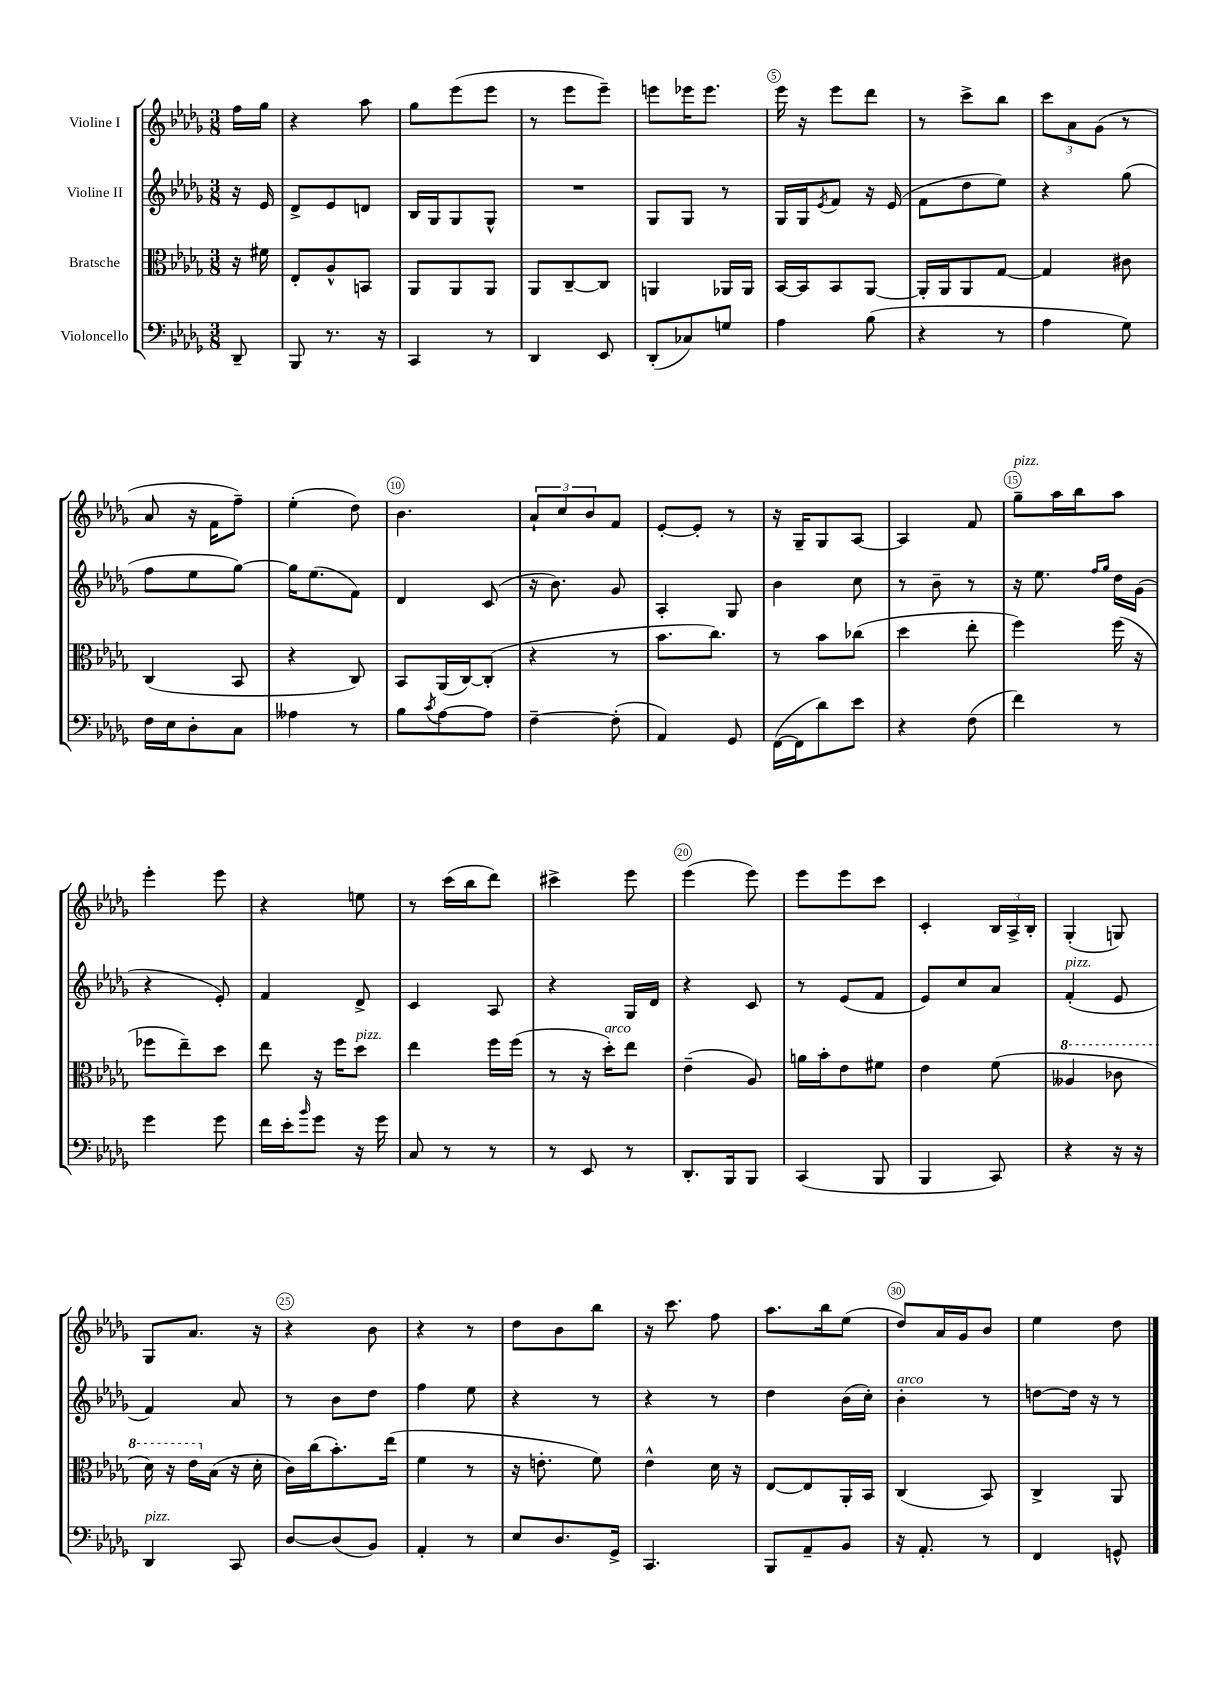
<<
\new StaffGroup <<
\new Staff = "s0" \with { instrumentName = "Violine I" } {
    \clef treble \key des \major \numericTimeSignature \time 3/8 \partial 8
    f''16 ges''16 |
    r4 aes''8 |
    ges''8 ees'''8( ees'''8 |
    r8 ees'''8 ees'''8--) |
    e'''8 ees'''16 ees'''8. |
    ees'''16 r16 ees'''8 des'''8 |
    r8 c'''8-> bes''8 |
    \tuplet 3/2 { c'''8 aes'8 ges'8( } r8 |
    aes'8 r16 f'16 f''8--) |
    ees''4-.( des''8) |
    bes'4. |
    \tuplet 3/2 { aes'8-! c''8 bes'8 } f'8 |
    ees'8~-. ees'8-. r8 |
    r16 ges16-- ges8 aes8~ |
    aes4 f'8 |
    ges''8--^\markup { \italic "pizz." } aes''16 bes''16 aes''8 |
    ees'''4-. ees'''8 |
    r4 e''8 |
    r8 c'''16( bes''16 des'''8) |
    cis'''4-> ees'''8 |
    ees'''4( ees'''8) |
    ees'''8 ees'''8 c'''8 |
    c'4-. \tuplet 3/2 { bes16 aes16-> bes16-. } |
    ges4-.( g8) |
    ges8 aes'8. r16 |
    r4 bes'8 |
    r4 r8 |
    des''8 bes'8 bes''8 |
    r16 c'''8. f''8 |
    aes''8. bes''16 ees''8( |
    des''8) aes'16 ges'16 bes'8 |
    ees''4 des''8 \bar "|." |
}
\new Staff = "s1" \with { instrumentName = "Violine II" } {
    \clef treble \key des \major \numericTimeSignature \time 3/8 \partial 8
    r16 ees'16 |
    des'8-> ees'8 d'8 |
    bes16 ges16 ges8 ges8-^ |
    R4. |
    ges8 ges8 r8 |
    ges16 ges16 \acciaccatura { ees'8 } f'8 r16 ees'16( |
    f'8 des''8 ees''8) |
    r4 ges''8( |
    f''8 ees''8 ges''8~) |
    ges''16 ees''8.( f'8) |
    des'4 c'8( |
    r16 bes'8.) ges'8 |
    aes4-. ges8 |
    bes'4 c''8 |
    r8 bes'8-- r8 |
    r16 ees''8. \grace { f''16 ges''16 } des''16 ges'16( |
    r4 ees'8-.) |
    f'4 des'8-> |
    c'4 aes8 |
    r4 ges16 des'16 |
    r4 c'8 |
    r8 ees'8( f'8 |
    ees'8) c''8 aes'8 |
    f'4-.^\markup { \italic "pizz." }( ees'8 |
    f'4) aes'8 |
    r8 bes'8 des''8 |
    f''4 ees''8 |
    r4 r8 |
    r4 r8 |
    des''4 bes'16( c''16-.) |
    bes'4-.^\markup { \italic "arco" } r8 |
    d''8~ d''16 r16 r8 \bar "|." |
}
\new Staff = "s2" \with { instrumentName = "Bratsche" } {
    \clef alto \key des \major \numericTimeSignature \time 3/8 \partial 8
    r16 fis'16 |
    ees8-. aes8-^ b,8 |
    aes,8 aes,8 aes,8 |
    aes,8 c8~-- c8 |
    a,4 aes,16 aes,16 |
    bes,16~ bes,16 bes,8 aes,8~ |
    aes,16-. aes,16 aes,8 ges8~ |
    ges4 cis'8 |
    c4( bes,8 |
    r4 c8) |
    bes,8 aes,16( c16~) c8-.( |
    r4 r8 |
    bes'8. c''8.) |
    r8 bes'8 ces''8( |
    des''4 ees''8-. |
    f''4) f''16( r16 |
    fes''8 ees''8--) des''8 |
    ees''8 r16 f''16 des''8^\markup { \italic "pizz." } |
    ees''4 f''16 f''16( |
    r8 r16 des''16-.^\markup { \italic "arco" }) ees''8 |
    ees'4--( aes8) |
    a'16 bes'16-. ees'8 fis'8 |
    ees'4 f'8( |
    \ottava #1 aeses'4 ces''8 |
    des''16) r16 ees''16 \ottava #0 bes16( r16 des'16-. |
    c'16) c''16( bes'8.-.) ees''16( |
    f'4 r8 |
    r16 e'8.-. f'8) |
    ees'4-^ des'16 r16 |
    ees8~ ees8 aes,16-. bes,16 |
    c4( bes,8) |
    c4-> aes,8 \bar "|." |
}
\new Staff = "s3" \with { instrumentName = "Violoncello" } {
    \clef bass \key des \major \numericTimeSignature \time 3/8 \partial 8
    des,8-- |
    bes,,8 r8. r16 |
    c,4 r8 |
    des,4 ees,8 |
    des,8-.( ces8) g8 |
    aes4 bes8( |
    r4 r8 |
    aes4 ges8) |
    f16 ees16 des8-. c8 |
    aeses4 r8 |
    bes8 \acciaccatura { c'8 } aes8~ aes8 |
    f4~-- f8-.( |
    aes,4) ges,8 |
    f,16~( f,16 des'8) ees'8 |
    r4 f8( |
    f'4) r8 |
    ges'4 ges'8 |
    f'16 ees'16-. \grace { bes'16 } ges'8 r16 ges'16 |
    c8 r8 r8 |
    r8 ees,8 r8 |
    des,8.-. bes,,16 bes,,8 |
    c,4( bes,,8 |
    bes,,4 c,8) |
    r4 r16 r16 |
    des,4^\markup { \italic "pizz." } c,8 |
    des8~ des8( bes,8) |
    aes,4-. r8 |
    ees8 des8. ges,16-> |
    c,4. |
    bes,,8 aes,8-- bes,8 |
    r16 aes,8.-. r8 |
    f,4 g,8-^ \bar "|." |
}
>>
>>
\layout { \context { \Score \override BarNumber.break-visibility = ##(#f #t #t) barNumberVisibility = #(every-nth-bar-number-visible 5) \override BarNumber.stencil = #(make-stencil-circler 0.1 0.3 ly:text-interface::print) } }
